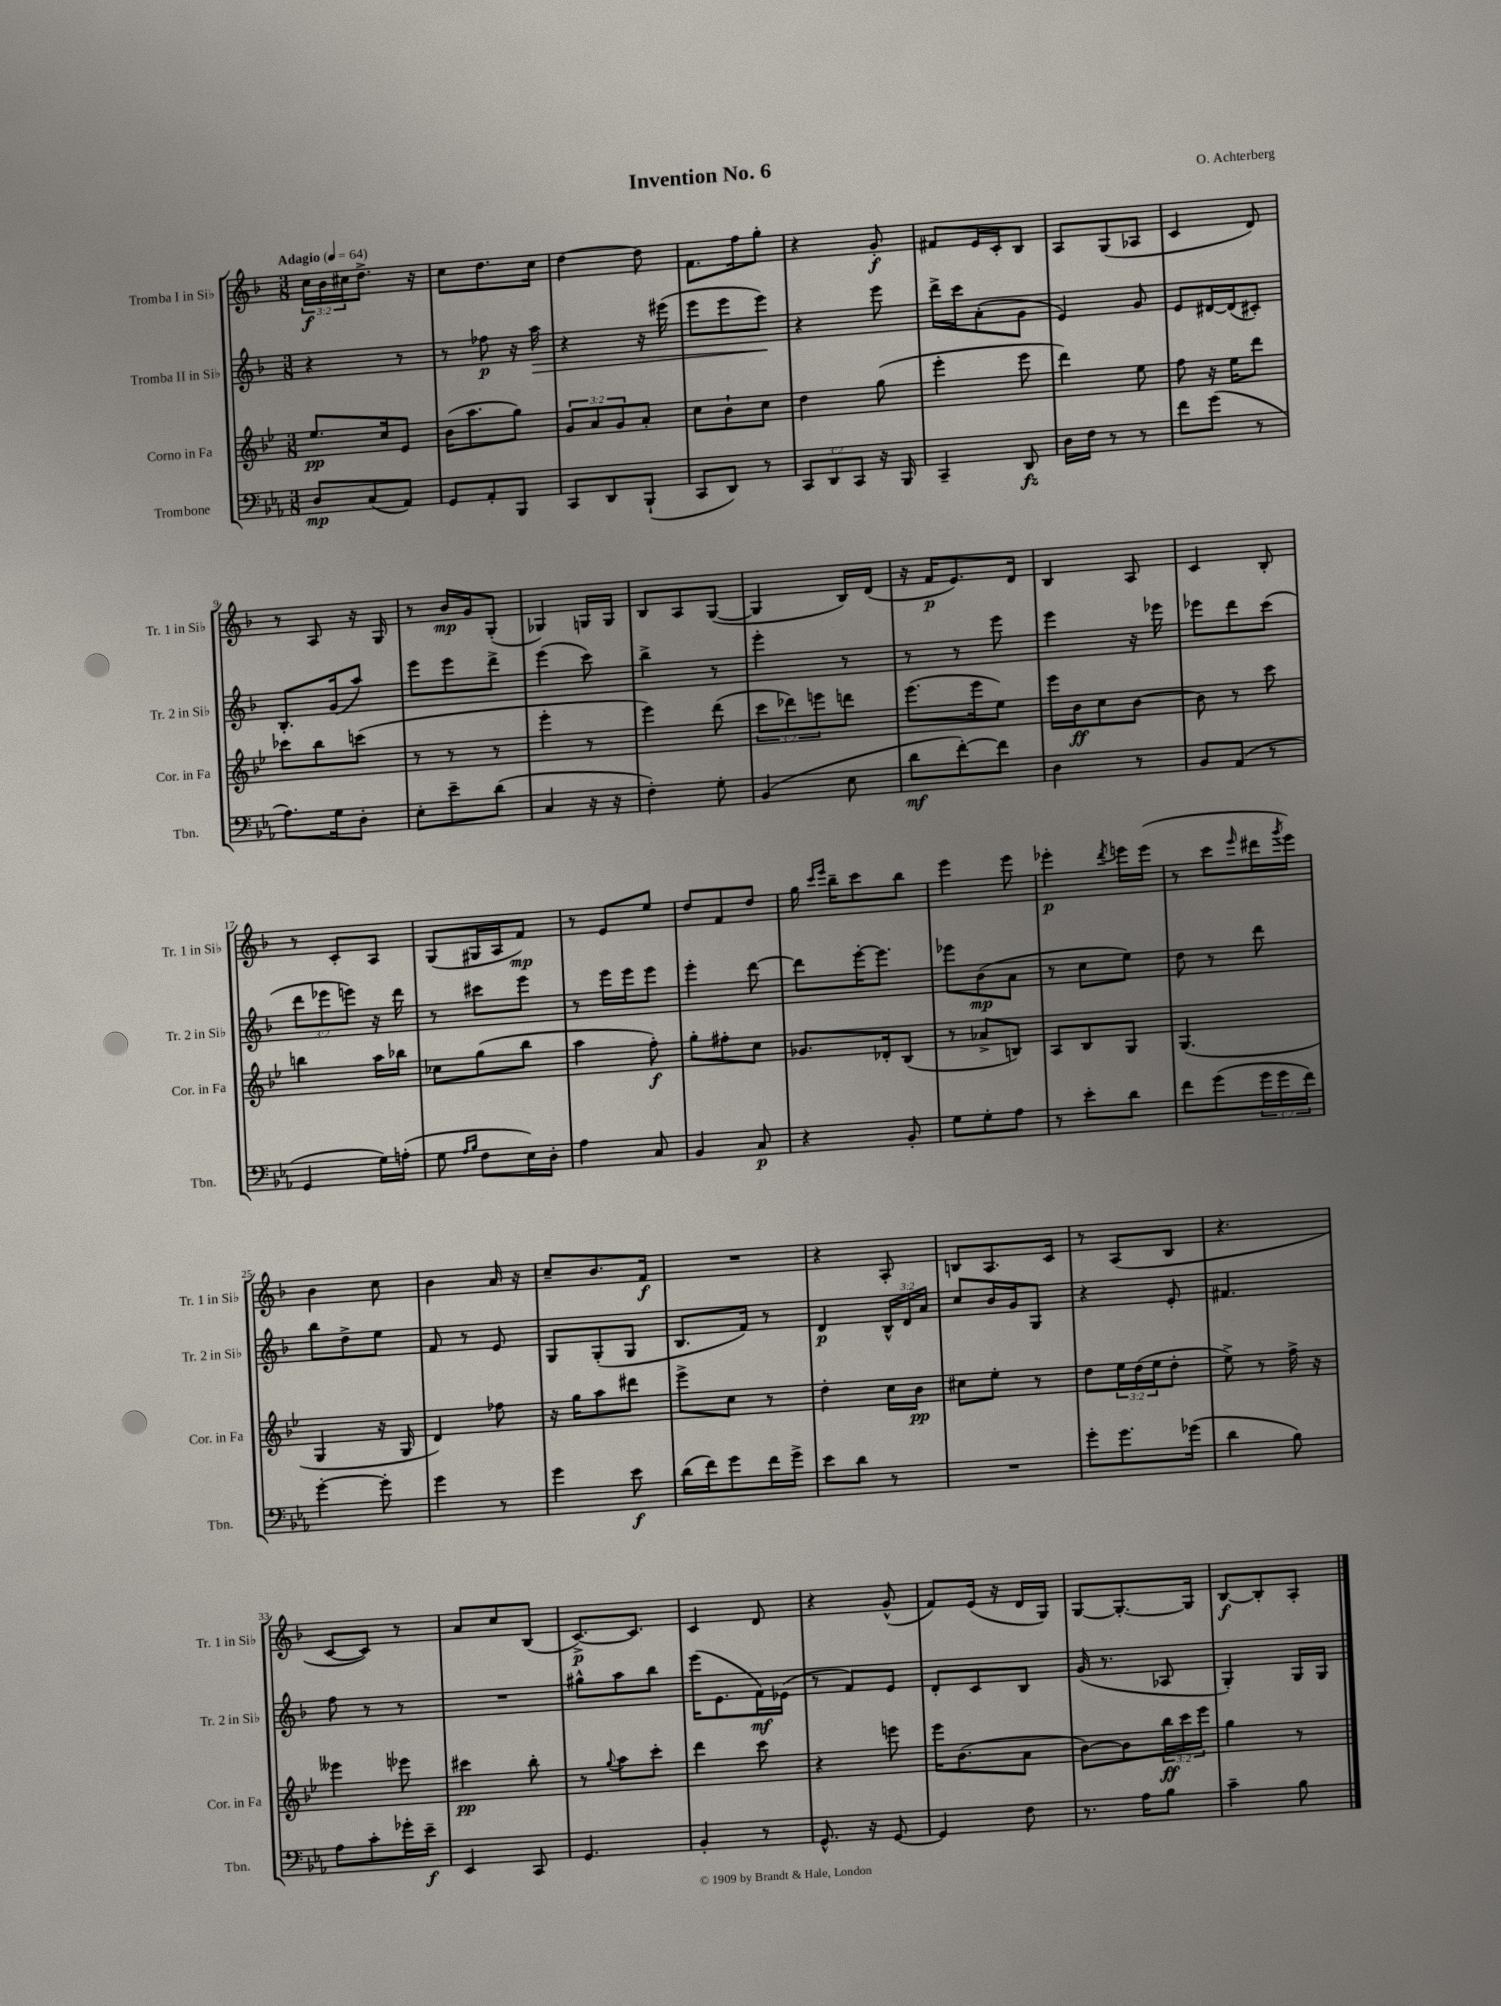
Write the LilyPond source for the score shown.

\header { title = "Invention No. 6" composer = "O. Achterberg" }
<<
\new StaffGroup <<
\new Staff = "s0" \with { instrumentName = "Tromba I in Sib" shortInstrumentName = "Tr. 1 in Sib" } {
    \clef treble \key f \major \numericTimeSignature \time 3/8 \override Staff.TupletNumber.text = #tuplet-number::calc-fraction-text \tempo "Adagio" 4 = 64
    \tuplet 3/2 { c''16\f bes'16 cis''16 } d''8.-> r16 |
    c''8 d''8. c''16 |
    d''4~ d''8 |
    f'8. f''16 g''8-. |
    r4 g'8-.\f |
    fis'8 e'16 c'16-. bes8 |
    a8 g8( aes8 |
    c'4 d'8) |
    r8 a8 r16 g16 |
    r8 bes'16\mp g'16 g8-.( |
    ges4) g16 g16 |
    bes8 a8 g8~( |
    g4 bes16) d'16( |
    r16 f'16\p e'8.) d'16 |
    bes4 a8 |
    c'4 bes8-. |
    r8 c'8-. a8 |
    g8( gis16 a16 f'8\mp) |
    r8 e'8 e''8 |
    d''8 f'8 d''8 |
    g''16 \grace { c'''16 e'''16 } bes''16-- c'''8 bes''8 |
    e'''4 e'''8 |
    ees'''4-.\p \acciaccatura { d'''8 } e'''16 e'''16( |
    r8 c'''8 \grace { e'''16 } dis'''16 \acciaccatura { g'''8 } e'''16) |
    bes'4 c''8 |
    bes'4 a'16 r16 |
    c''8-- bes'8. f'16\f |
    R4. |
    r4 a8-. |
    b8 a8. c'16 |
    r8 a8( bes8 |
    r4. |
    c'8~ c'8) r8 |
    a'8 c''8 bes8( |
    c'8.~->\p) c'8. |
    c'4 d'8 |
    r4 g'8-^( |
    f'8) e'16( r16 d'16 g16) |
    g8~ g8.~-. g16 |
    bes8~\f bes8-. a8-. \bar "|." |
}
\new Staff = "s1" \with { instrumentName = "Tromba II in Sib" shortInstrumentName = "Tr. 2 in Sib" } {
    \clef treble \key f \major \numericTimeSignature \time 3/8 \override Staff.TupletNumber.text = #tuplet-number::calc-fraction-text
    r4 r8 |
    r8 fes''8\p r16 a''16\> |
    r4 r16 eis'''16( |
    e'''8 e'''8 e'''8\!) |
    r4 e'''8 |
    d'''16-> c'''16 a'8-.( g'8 |
    e'4) g'8 |
    e'8 dis'16~ dis'16( cis'8-.) |
    bes8.-. g'16( a''8) |
    e'''8 e'''8 d'''8-> |
    e'''4( c'''8) |
    bes''4-> r8 |
    e'''4-. r8 |
    r8 r8 e'''8 |
    e'''4 r16 ees'''16 |
    ees'''8 d'''8 c'''8( |
    \tuplet 3/2 { d'''8 ees'''8 e'''8) } r16 d'''16 |
    r8 cis'''8 e'''8 |
    r8 e'''16 e'''16 e'''8 |
    e'''4-. d'''8~ |
    d'''8 e'''16~-. e'''8. |
    ees'''8 bes'8\mp( a'8 |
    r8 c''8 e''8) |
    d''8 r8 d'''8 |
    bes''8 d''8-> e''8 |
    f'8 r8 e'8 |
    g8 g8-.( g8 |
    bes8. f'16) r8 |
    d'4\p \tuplet 3/2 { bes16-^ d'16 a'16 } |
    c''8 bes'16 g'16 g8 |
    r4 e'8-. |
    fis'4. |
    f''8 r8 r8 |
    R4. |
    gis''8-^ a''8 bes''8 |
    e'''16( e'8. f'16\mf) ees'16( |
    r8 f'8) e'8 |
    d'8-. c'8 bes8 |
    g'16( r8. aes8 |
    g4-.) g16 g16 \bar "|." |
}
\new Staff = "s2" \with { instrumentName = "Corno in Fa" shortInstrumentName = "Cor. in Fa" } {
    \clef treble \key bes \major \numericTimeSignature \time 3/8 \override Staff.TupletNumber.text = #tuplet-number::calc-fraction-text
    ees''8.\pp c''16 ees'8 |
    bes'16( a''8. g''8) |
    \tuplet 3/2 { g'8 a'8 g'8 } a'8-. |
    c''8 bes'8-! c''8 |
    d''4 g''8( |
    ees'''4-. ees'''8 |
    d'''4) ees''8 |
    f''8 r16 ees''16 d'''8 |
    ces'''8 bes''8 c'''8( |
    r8 r8 r8 |
    ees'''4-. r8 |
    ees'''4) d'''8( |
    \tuplet 3/2 { c'''8 des'''8) e'''8 } d'''8 |
    ees'''8.( ees'''16 ees''8) |
    ees'''16 bes'16\ff c''8 bes'8~ |
    bes'8 r8 c'''8 |
    b''4 a''16 bes''16 |
    ces''8 g''8( bes''8 |
    a''4 f''8-.\f) |
    g''8-. fis''8-. c''8 |
    ges'8. des'16-. bes8( |
    r8 aes'8-> b8) |
    a8 bes8 g8 |
    g4.( |
    g4 r16 g16 |
    d'4) fes''8 |
    r16 g''16 a''8 dis'''8 |
    ees'''8-> c''8 r8 |
    d''4-. c''16 bes'16\pp |
    cis''8 ees''8-. r8 |
    d''8 \tuplet 3/2 { ees''16 d''16( ees''16 } d''8-. |
    ees''8->) r8 f''16-> r16 |
    eeses'''4 ees'''8 |
    cis'''4\pp bes''8-. |
    r8 \appoggiatura { g''8 } a''8 c'''8-. |
    d'''4 c'''8 |
    r4 e'''8 |
    ees'''16 bes'8.( a'8 |
    bes'8~) bes'8 \tuplet 3/2 { bes''16\ff c'''16 ees'''16 } |
    g''4 r8 \bar "|." |
}
\new Staff = "s3" \with { instrumentName = "Trombone" shortInstrumentName = "Tbn." } {
    \clef bass \key ees \major \numericTimeSignature \time 3/8 \override Staff.TupletNumber.text = #tuplet-number::calc-fraction-text
    d8\mp c8( aes,8) |
    g,8 aes,8-. bes,,8 |
    c,8 d,8 bes,,8-!( |
    c,8 d,8) r8 |
    \tuplet 3/2 { c,8 d,8 c,8 } r16 bes,,16 |
    c,4-- d,8\fz |
    d16 f16 r8 r8 |
    f'8 g'8( r8 |
    aes8.) g16 d8-. |
    ees8-. ees'8-- d'8( |
    c4 r16 r16 |
    f4-.) g8-. |
    bes,4( ees8 |
    d'8\mf f'8~-.) f'8 |
    d4 r8 |
    bes,8 aes,8( r8 |
    g,4 g16) a16-.( |
    g8 \grace { aes16 bes16 } f8 ees16) d16-. |
    aes4 c8 |
    bes,4 c8\p |
    r4 bes,8-. |
    g8 g8-. aes8 |
    r8 ees'8-. d'8 |
    f'8 g'8( \tuplet 3/2 { g'16 g'16 f'16) } |
    g'4~-. g'8-. |
    g'4 r8 |
    g'4 ees'8\f |
    d'16( f'16) g'8 f'16 g'16-> |
    ees'8 d'8 r8 |
    R4. |
    g'8-. g'8. ges'16( |
    d'4 bes8) |
    aes8 c'8-. ges'16-. ees'16--\f |
    ees,4 c,8 |
    g,4. |
    bes,4-. r8 |
    g,8.-^ r16 g,8~ |
    g,4 f8 |
    r8. aes16 bes8 |
    c'4-- bes8 \bar "|." |
}
>>
>>
